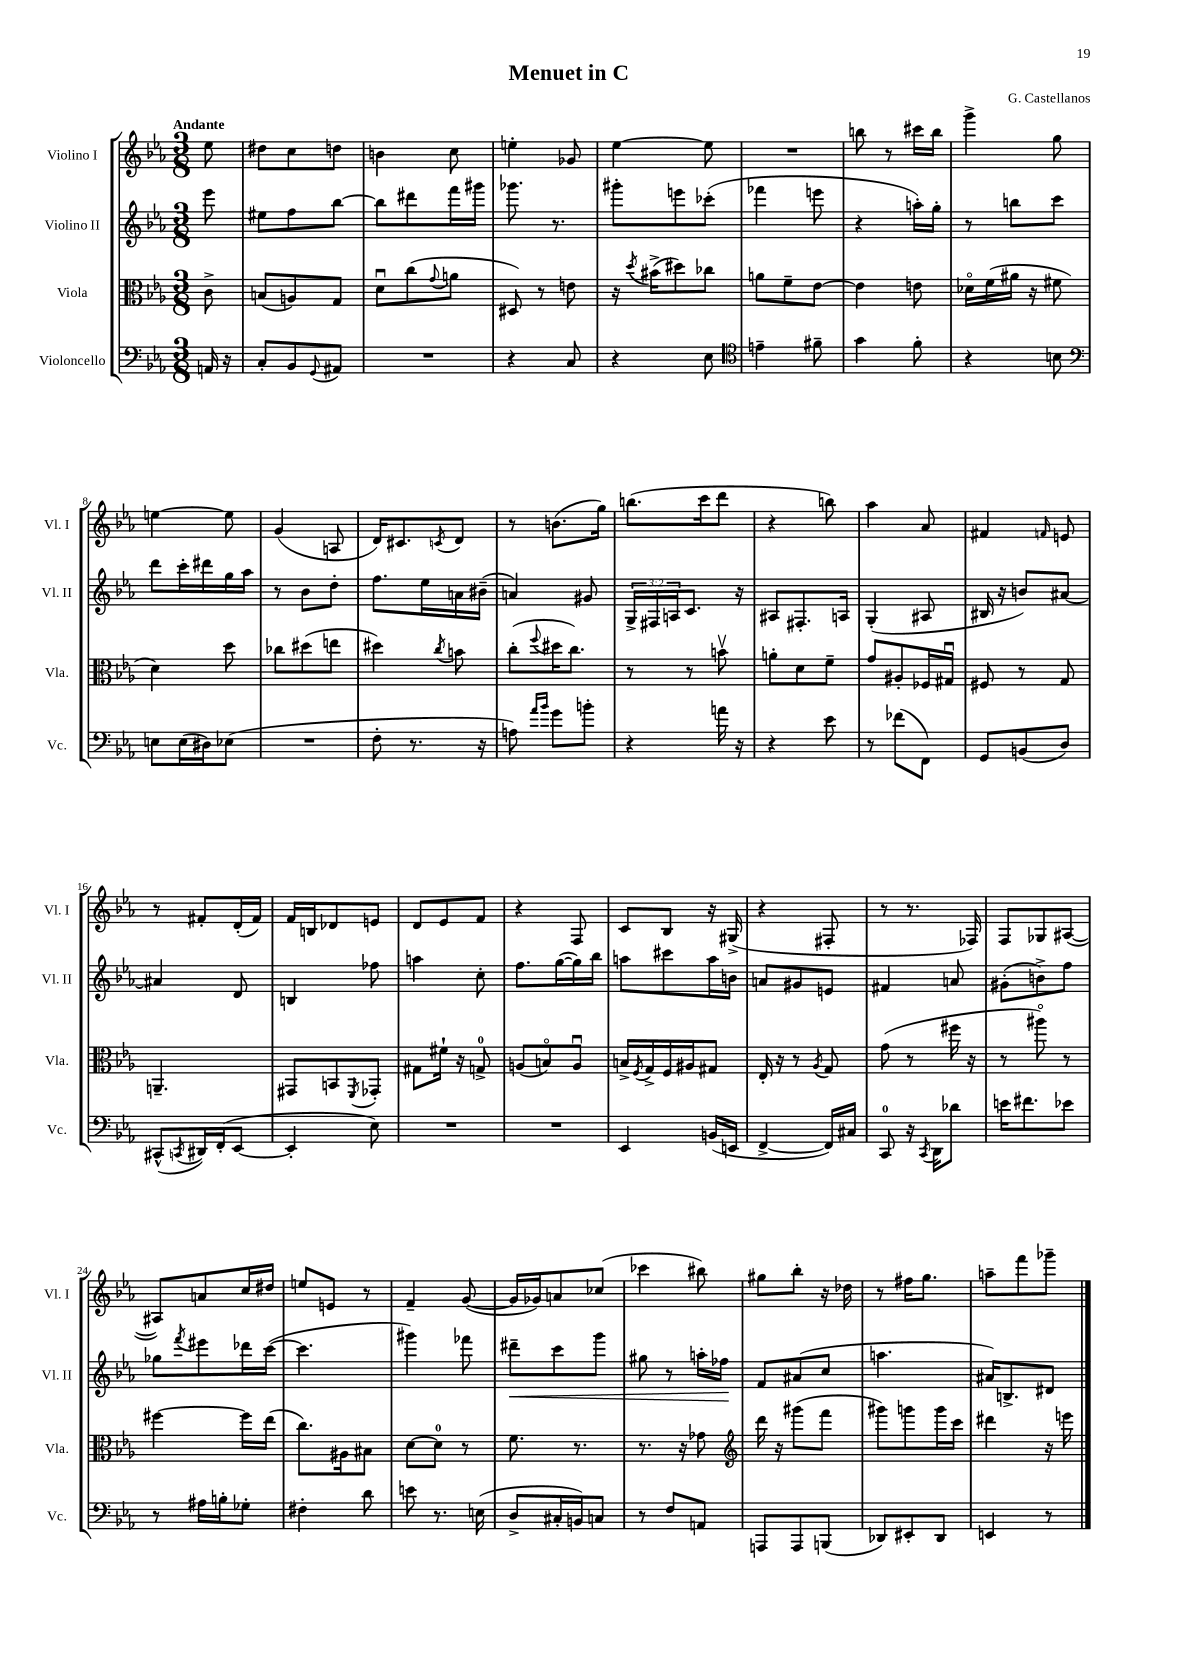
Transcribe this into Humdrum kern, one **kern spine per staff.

**kern	**kern	**kern	**kern
*staff4	*staff3	*staff2	*staff1
*clefF4	*clefC3	*clefG2	*clefG2
*k[b-e-a-]	*k[b-e-a-]	*k[b-e-a-]	*k[b-e-a-]
*M3/8	*M3/8	*M3/8	*M3/8
16AA	8c^	8eee-	8ee-
16r	.	.	.
=	=	=	=
8C'	(8B	8ee#	8dd#
8BB-	8A)	8ff	8cc
8qqGG	.	.	.
8AA#	8G	[8bb-	8dd
=	=	=	=
4.r	8du	8bb-]	4b
.	(8cc	8ddd#	.
.	8qqg	.	.
.	8a	16fff	8cc
.	.	16ggg#	.
=	=	=	=
4r	8D#)	8.ggg-	4ee'
.	8r	.	.
.	.	8.r	.
8C	8e	.	8g-
=	=	=	=
4r	16r	8ggg#'	[4ee-
.	8qdd	.	.
.	(16b#^	.	.
.	8dd#)	8eee	.
8E-	8cc-	(8ccc-'	8ee-]
=	=	=	=
*clefC4	*	*	*
4e~	8a	4fff-	4.r
.	8f~	.	.
8f#~	[8e-	8eee	.
=	=	=	=
4g	4e-]	4r	8bb
.	.	.	8r
8f'	8e	16aa')	16ccc#
.	.	16gg'	16bb
=	=	=	=
4r	16d-o	8r	4ggg^
.	(16f	.	.
.	16a#	8bb	.
.	16r	.	.
8B	8f#	8ccc	8gg
=	=	=	=
*clefF4	*	*	*
8E	4d)	8ddd	[4ee
(16E	.	16ccc'	.
16D#)	.	16ddd#	.
(8E-	8dd	16gg	8ee]
.	.	16aa-	.
=	=	=	=
4.r	8cc-	8r	(4g
.	(8dd#	8b-	.
.	8ee	8dd'	8A
=	=	=	=
8F'	4dd#)	8.ff	16d)
.	.	.	8.c#
8.r	.	.	.
.	.	16ee-	.
.	8qcc	.	8qc
.	8b	16a	8d
16r	.	(16b#~	.
=	=	=	=
8A)	(8cc'	4a)	8r
16qqa-	.	.	.
16qqb-	8qqff	.	.
8g	16dd#	.	(8.b
.	8.cc)	.	.
8b'	.	8g#	.
.	.	.	16gg)
=	=	=	=
4r	8r	24G^	(8.bb
.	.	24F#	.
.	.	24A	.
.	8r	8.c	.
.	.	.	16ccc
16a	8bv	.	8ddd
16r	.	16r	.
=	=	=	=
4r	8a'	8A#	4r
.	8d	8.F#'	.
8e-	8f~	.	8bb)
.	.	16A	.
=	=	=	=
8r	8g	(4G'	4aa-
(8f-	8A#'	.	.
8FF)	16F-	8A#	8a-
.	16G#u	.	.
=	=	=	=
8GG	8F#	16B#	4f#
.	.	16r	.
(8BB	8r	8b)	.
.	.	.	16qqf
8D)	8G	[8a#	8e
=	=	=	=
(8CC#^^	4.AA~	4a#]	8r
8qCC	.	.	.
16DD#)	.	.	8f#'
(16FF'	.	.	.
[8EE-	.	8d	(16d'
.	.	.	16f#)
=	=	=	=
4EE-']	8GG#	4B	16f
.	.	.	16B
.	8BB	.	8d-
.	8qFF	.	.
8E-)	8GG-'	8ff-	8e
=	=	=	=
4.r	8G#	4aa	8d
.	16f#`	.	8e-
.	16r	.	.
.	8G^	8cc'	8f
=	=	=	=
4.r	(8A	8.ff	4r
.	8Bo)	.	.
.	.	([16gg	.
.	8Au	16gg])	8F
.	.	16bb-	.
=	=	=	=
4EE-	16B^	8aa	8c
.	8qF	.	.
.	16G^	.	.
.	16F	8ccc#	8B-
.	16A#	.	.
(16BB	8G#	16aa	16r
16EE	.	16b	(16G#^
=	=	=	=
[4FF^	16E-'	8a	4r
.	16r	.	.
.	8r	8g#	.
.	8qA-	.	.
16FF])	8G	8e	8F#'
16C#	.	.	.
=	=	=	=
8CC	(8g	4f#	8r
16r	8r	.	8.r
8qCC	.	.	.
16DD	.	.	.
8d-	16ff#	8a	.
.	16r	.	16F-)
=	=	=	=
16e	8r	(8g#'	8F
8.f#	.	.	.
.	8aa#o)	8b^)	8G-
8e-	8r	8ff	([8A#
=	=	=	=
8r	[4ff#	8gg-	8A#])
.	.	8qfff	.
16A#	.	8eee#	8a
16B'	.	.	.
8G-'	16ff#]	16ddd-	16cc
.	(16ee-	([16ccc	16dd#
=	=	=	=
4F#'	8.cc)	4.ccc]	8ee
.	.	.	8e
.	16A#	.	.
8d	8B#	.	8r
=	=	=	=
8e	[8d	4ggg#)	4f~
8.r	8d]	.	.
.	8r	8fff-	([8g
(16E	.	.	.
=	=	=	=
8D^	8.f	8ddd#~	16g]
.	.	.	16g-)
16C#'	.	8ccc	8a
16BB)	8.r	.	.
8C	.	8ggg	(8cc-
=	=	=	=
8r	8.r	8gg#	4ccc-
8F	.	8r	.
.	16r	.	.
8AA	8g-	16aa'	8bb#)
.	.	16ff-	.
=	=	=	=
*	*clefG2	*	*
8AAA	16ddd	8f	8gg#
.	16r	.	.
8AAA	(8ggg#	(8a#	8bb-'
(8BBB	8fff	8cc	16r
.	.	.	16dd-
=	=	=	=
8DD-)	8ggg#)	4.aa	8r
8EE#'	8ggg	.	16ff#
.	.	.	8.gg
8DD-	16ggg	.	.
.	16ccc	.	.
=	=	=	=
4EE	4ddd#	16a#)	8aa~
.	.	8.B^	.
.	.	.	8fff
8r	16r	8d#	8ggg-~
.	16eee	.	.
==	==	==	==
*-	*-	*-	*-
